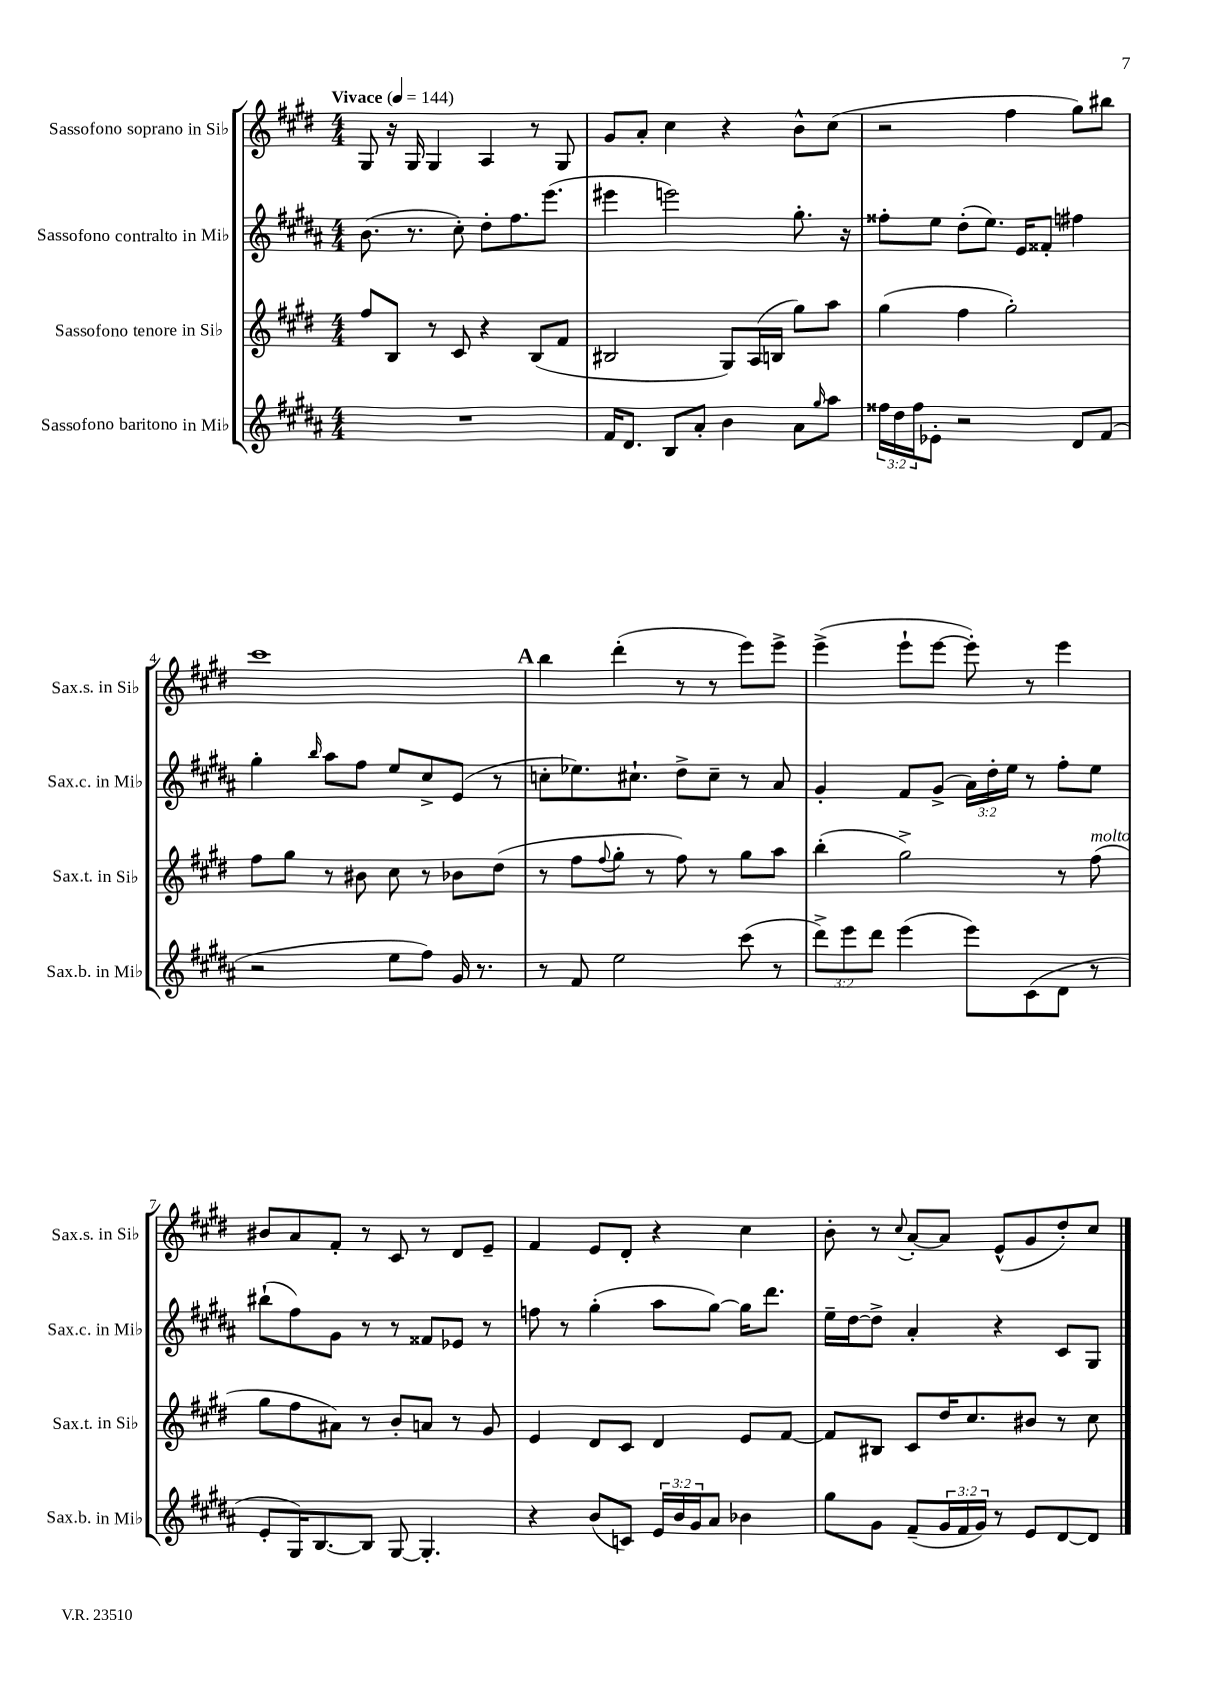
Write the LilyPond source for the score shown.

<<
\new StaffGroup <<
\new Staff = "s0" \with { instrumentName = "Sassofono soprano in Sib" shortInstrumentName = "Sax.s. in Sib" } {
    \clef treble \key e \major \numericTimeSignature \time 4/4 \tempo "Vivace" 4 = 144
    gis8 r16 gis16 gis4 a4 r8 gis8 |
    gis'8 a'8-. cis''4 r4 b'8-^ cis''8( |
    r2 fis''4 gis''8) bis''8 |
    cis'''1 |
    \mark \markup { \bold "A" } b''4 dis'''4-.( r8 r8 e'''8) e'''8-> |
    e'''4->( e'''8-! e'''8~ e'''8-.) r8 e'''4 |
    bis'8 a'8 fis'8-. r8 cis'8 r8 dis'8 e'8-- |
    fis'4 e'8 dis'8-. r4 cis''4 |
    b'8-. r8 \appoggiatura { cis''8 } a'8~-. a'8 e'8-^( gis'8 dis''8-.) cis''8 \bar "|." |
}
\new Staff = "s1" \with { instrumentName = "Sassofono contralto in Mib" shortInstrumentName = "Sax.c. in Mib" } {
    \clef treble \key b \major \numericTimeSignature \time 4/4 \override Staff.TupletNumber.text = #tuplet-number::calc-fraction-text
    b'8.( r8. cis''8-.) dis''8-. fis''8. e'''8.( |
    eis'''4 e'''2) gis''8.-. r16 |
    fisis''8-. e''8 dis''8-.( e''8.) e'16 fisis'8-. fis''4 |
    gis''4-. \grace { b''16 } ais''8 fis''8 e''8 cis''8-> e'8( r8 |
    \mark \markup { \bold "A" } c''8-. ees''8.) cis''8.-! dis''8-> cis''8-- r8 ais'8 |
    gis'4-. fis'8 gis'8->( \tuplet 3/2 { ais'16) dis''16-. e''16 } r8 fis''8-. e''8 |
    bis''8-!( fis''8) gis'8 r8 r8 fisis'8 ees'8 r8 |
    f''8 r8 gis''4-.( ais''8 gis''8~) gis''16 dis'''8. |
    e''16-- dis''16~ dis''8-> ais'4-. r4 cis'8 gis8 \bar "|." |
}
\new Staff = "s2" \with { instrumentName = "Sassofono tenore in Sib" shortInstrumentName = "Sax.t. in Sib" } {
    \clef treble \key e \major \numericTimeSignature \time 4/4
    fis''8 b8 r8 cis'8 r4 b8( fis'8 |
    bis2 gis8) a16( b16 gis''8) a''8 |
    gis''4( fis''4 gis''2-.) |
    fis''8 gis''8 r8 bis'8 cis''8 r8 bes'8 dis''8( |
    \mark \markup { \bold "A" } r8 fis''8 \appoggiatura { fis''8 } gis''8-. r8 fis''8) r8 gis''8 a''8 |
    b''4-.( gis''2->) r8 fis''8^\markup { \italic "molto" }( |
    gis''8 fis''8 ais'8) r8 b'8-. a'8 r8 gis'8 |
    e'4 dis'8 cis'8 dis'4 e'8 fis'8~ |
    fis'8 bis8 cis'8 dis''16 cis''8. bis'8 r8 cis''8 \bar "|." |
}
\new Staff = "s3" \with { instrumentName = "Sassofono baritono in Mib" shortInstrumentName = "Sax.b. in Mib" } {
    \clef treble \key b \major \numericTimeSignature \time 4/4 \override Staff.TupletNumber.text = #tuplet-number::calc-fraction-text
    R1 |
    fis'16 dis'8. b8 ais'8-. b'4 ais'8 \grace { gis''16 } ais''8 |
    \tuplet 3/2 { fisis''16 dis''16 fisis''16 } ees'8-. r2 dis'8 fis'8( |
    r2 e''8 fis''8) gis'16 r8. |
    \mark \markup { \bold "A" } r8 fis'8 e''2 cis'''8( r8 |
    \tuplet 3/2 { dis'''8->) e'''8 dis'''8 } e'''4( e'''8) cis'8( dis'8 r8 |
    e'8-. gis16) b8.~ b8 gis8~ gis4.-. |
    r4 b'8( c'8) \tuplet 3/2 { e'16 b'16 gis'16 } ais'8 bes'4 |
    gis''8 gis'8 fis'8--( \tuplet 3/2 { gis'16 fis'16 gis'16) } r8 e'8 dis'8~ dis'8 \bar "|." |
}
>>
>>
